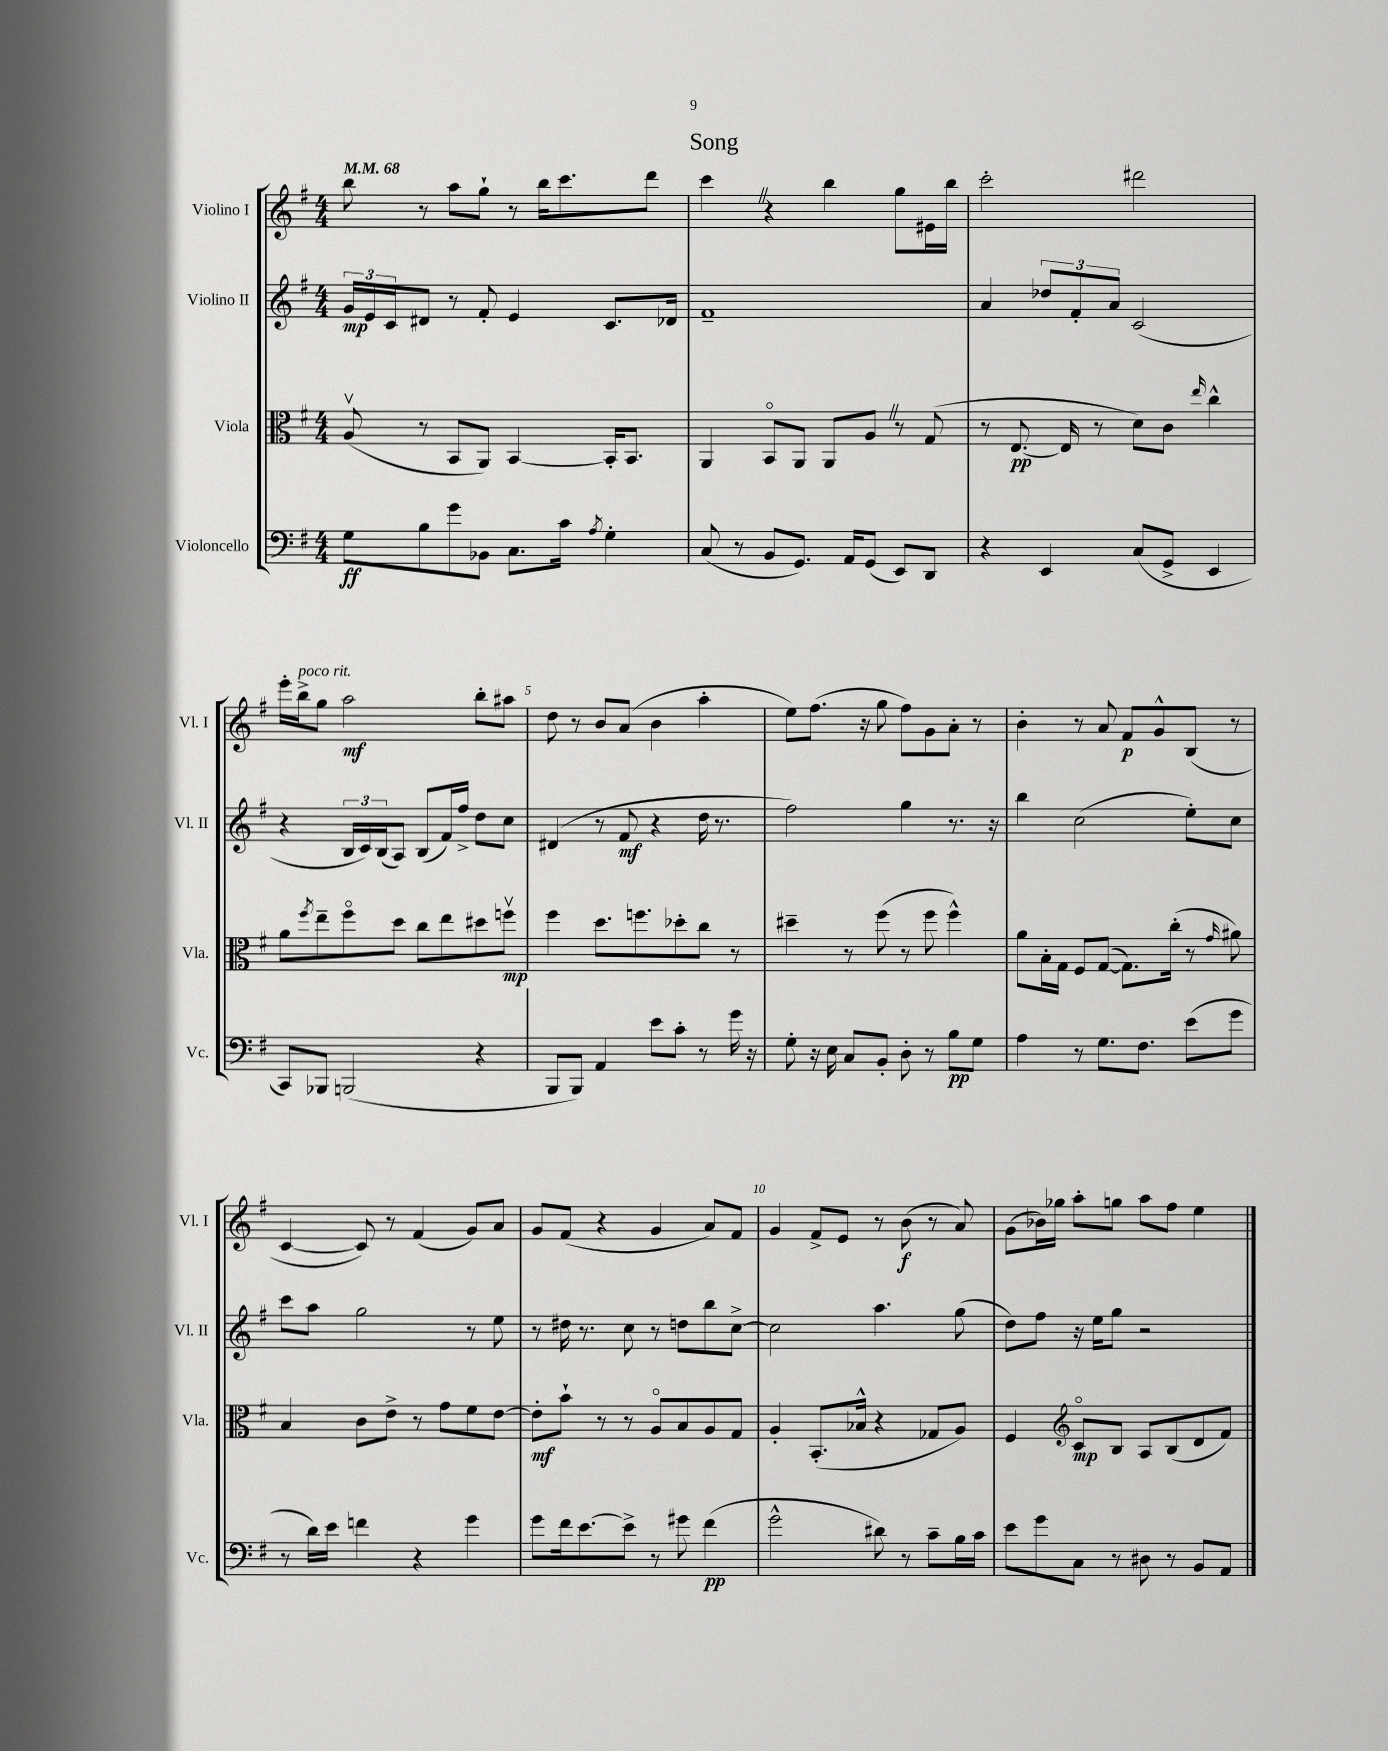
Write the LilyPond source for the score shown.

\header { title = "Song" }
<<
\new StaffGroup <<
\new Staff = "s0" \with { instrumentName = "Violino I" shortInstrumentName = "Vl. I" } {
    \clef treble \key g \major \numericTimeSignature \time 4/4 \tempo 4 = 68
    b''8 r8 a''8 g''8-! r8 b''16 c'''8. d'''8 |
    c'''4 \once \override BreathingSign.text = \markup { \musicglyph "scripts.caesura.straight" } \breathe r4 b''4 g''8 eis'16 b''16 |
    c'''2-. dis'''2 |
    e'''16-. b''16->^\markup { \italic "poco rit." } g''8 a''2\mf b''8-. ais''8 |
    d''8 r8 b'8 a'8( b'4 a''4-. |
    e''8) fis''8.( r16 g''8 fis''8) g'8 a'8-. r8 |
    b'4-. r8 a'8 fis'8\p g'8-^ b8( r8 |
    c'4~ c'8) r8 fis'4( g'8) a'8 |
    g'8 fis'8( r4 g'4 a'8) fis'8 |
    g'4 fis'8-> e'8 r8 b'8\f( r8 a'8) |
    g'8( bes'16) ges''16 a''8-. g''8 a''8 fis''8 e''4 \bar "|." |
}
\new Staff = "s1" \with { instrumentName = "Violino II" shortInstrumentName = "Vl. II" } {
    \clef treble \key g \major \numericTimeSignature \time 4/4
    \tuplet 3/2 { g'16\mp e'16 c'16 } dis'8 r8 fis'8-. e'4 c'8. des'16 |
    fis'1-- |
    a'4 \tuplet 3/2 { des''8 fis'8-. a'8 } c'2( |
    r4 \tuplet 3/2 { b16 c'16) b16( } a8) b8( fis'16) fis''16-> d''8 c''8 |
    dis'4( r8 fis'8\mf r4 d''16 r8. |
    fis''2) g''4 r8. r16 |
    b''4 c''2( e''8-.) c''8 |
    c'''8 a''8 g''2 r8 e''8 |
    r8 dis''16 r8. c''8 r8 d''8 b''8 c''8~-> |
    c''2 a''4. g''8( |
    d''8) fis''8 r16 e''16 g''8 r2 \bar "|." |
}
\new Staff = "s2" \with { instrumentName = "Viola" shortInstrumentName = "Vla." } {
    \clef alto \key g \major \numericTimeSignature \time 4/4
    a8\upbow( r8 b,8 a,8) b,4~ b,16-. b,8. |
    a,4 b,8\flageolet a,8 a,8 a8 \once \override BreathingSign.text = \markup { \musicglyph "scripts.caesura.straight" } \breathe r8 g8( |
    r8 e8.~\pp e16 r8 d'8) c'8 \grace { e''16 } c''4-^ |
    a'8 \acciaccatura { fis''8 } e''8-- fis''8\flageolet d''8 c''8 e''8 dis''8 f''8\upbow\mp |
    fis''4 d''8. f''8. des''8-. c''8 r8 |
    dis''4-- r8 fis''8( r8 fis''8 fis''4-^) |
    a'8 b16-. g16 fis8 g8~( g8.) c''16-.( r8 \grace { g'16 } ais'8) |
    b4 c'8 e'8-> r8 g'8 fis'8 e'8~ |
    e'8-.\mf b'8-! r8 r8 a8\flageolet b8 a8 g8 |
    a4-. b,8.-.( bes16-^ r4 ges8 a8) |
    fis4 \clef treble c'8\flageolet\mp b8 a8 b8( d'8 fis'8) \bar "|." |
}
\new Staff = "s3" \with { instrumentName = "Violoncello" shortInstrumentName = "Vc." } {
    \clef bass \key g \major \numericTimeSignature \time 4/4
    g8\ff b8 g'8 bes,8 c8. c'16 \acciaccatura { a8 } g4-. |
    c8( r8 b,8 g,8.) a,16 g,8( e,8) d,8 |
    r4 e,4 c8( g,8-> e,4 |
    c,8) bes,,8 b,,2( r4 |
    b,,8 b,,8) a,4 e'8 c'8-. r8 g'16 r16 |
    g8-. r16 e16 c8 b,8-. d8-. r8 b8\pp g8 |
    a4 r8 g8. fis8. e'8( g'8 |
    r8 d'16) e'16 f'4 r4 g'4 |
    g'8 fis'16 e'8.~ e'8-> r8 gis'8 fis'4\pp( |
    g'2-^ dis'8) r8 c'8-- b16 c'16 |
    e'8 g'8 c8 r8 dis8 r8 b,8 a,8 \bar "|." |
}
>>
>>
\layout { \context { \Score \override BarNumber.break-visibility = ##(#f #t #t) barNumberVisibility = #(every-nth-bar-number-visible 5) } }
